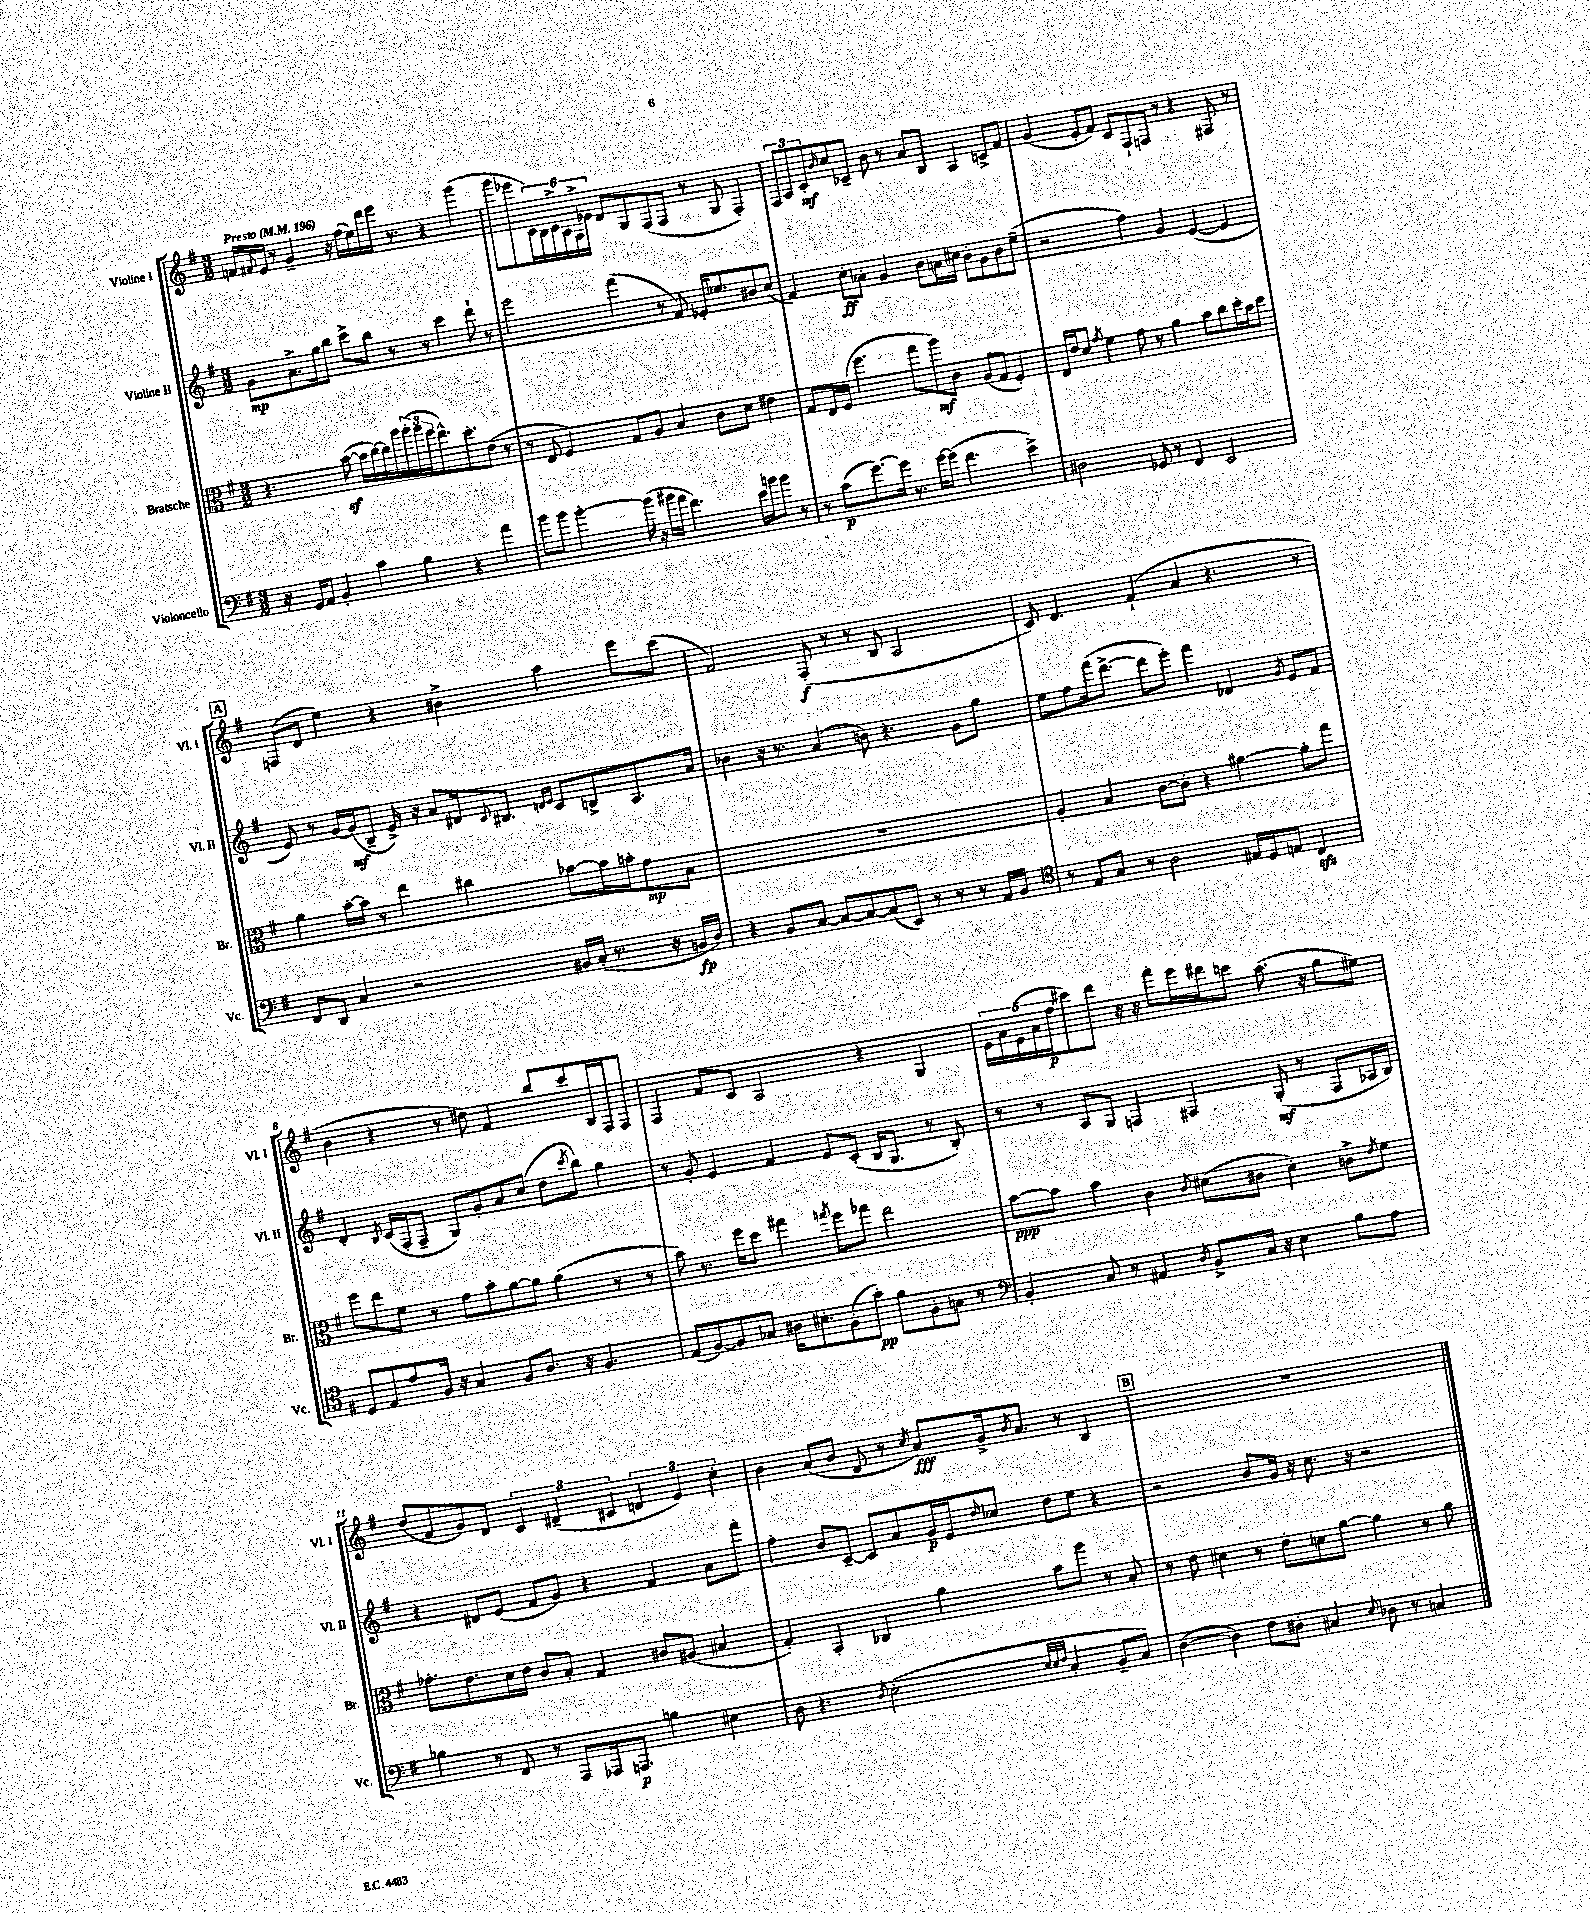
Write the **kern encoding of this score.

**kern	**kern	**kern	**kern
*staff4	*staff3	*staff2	*staff1
*clefF4	*clefC3	*clefG2	*clefG2
*k[f#]	*k[f#]	*k[f#]	*k[f#]
*M3/2	*M3/2	*M3/2	*M3/2
*MM196	*MM196	*MM196	*MM196
16r	4.r	8g	16f
.	.	.	8qqf#
16GG	.	.	16e
8AA	.	8.a^	8r
4BB'	.	.	4g~
.	.	16gg	.
.	([8b	8bb	.
4c	16b]	8ccc^	16r
.	[16cc)	.	(16ff#
.	16cc]	8bb	16ee)
.	16aa	.	16ddd
4B	(24aa'	8r	16eee
.	24aa	.	.
.	.	.	8.r
.	24ff#	.	.
.	8.ee^^)	8r	.
4r	.	4ccc	4r
.	8.dd'	.	.
4a	(8e	8ddd`	(4ggg
.	8r	8r	.
=	=	=	=
8b	8r	2eee	8ggg
8b	8E	.	8eee-
[4b'	4F#)	.	24c)
.	.	.	24B
.	.	.	24c^
.	.	.	24A
.	.	.	24F#^
.	.	.	24e-
(16b]	8G	(4fff#	8d
16r	.	.	.
16b#	8A	.	8G
16a	.	.	.
4.f#)	4B	8r	(8F#
.	.	8f#)	8F#
.	8c	16e-'	8r
.	.	8.ee-	.
16e	8d	.	8G
16b	.	.	.
8b	4e#	8b#	4F#')
8r	.	(8cc	.
=	=	=	=
8r	8G	4f#)	12F#
.	.	.	12A
(8c	16E	.	.
.	.	.	12c'
.	(16F#	.	.
.	.	.	16qqb
[8.g)	4.ff#	8cc'	8cc
.	.	8a-'	8c-~
16g]	.	.	.
8.r	.	4g	8b
.	8gg	.	8r
[16g	.	.	.
(8g]	8aa)	8b	8a
4.f#	8c	16a	8B
.	.	16cc#	.
.	(8A	8b'	4A
.	8G	8g	.
4e^)	4F#')	8b	8c^
.	.	(8ee~	8f#
=	=	=	=
2D#	16E	2r	(4g
.	16e	.	.
.	8d	.	.
.	8qg	.	.
.	4f#	.	8e'
.	.	.	8f#)
8GG-	8g	4ff#)	8c
8r	8r	.	8F#`
4FF#	4a	4g	8F
.	.	.	8r
2EE	8b	([4e	4r
.	8cc	.	.
.	16dd'	4e]	8F#
.	16b	.	.
.	8dd	.	8r
=	=	=	=
8FF#	4a	8e)	(8F
8DD	.	8r	8d
4C	[16b'	[16g	4ee)
.	16b]	(16g]	.
.	8r	8B~	.
2r	4ee	16e^)	4r
.	.	16r	.
.	.	8a	.
.	4cc#	16d#	4b#^
.	.	8qqc	.
.	.	8.B#	.
.	.	16qqd	.
.	.	16qqe	.
16BB#	[8b-	8c	4aa
(16C'	.	.	.
8.r	16b-]	8B^	.
.	16b'	.	.
.	8g	8.A	8eee
16r	.	.	.
16BB	8B	.	(8ccc
16D)	.	16a	.
=	=	=	=
4r	1.r	4b-	2f#)
8BB	.	16r	.
.	.	8.r	.
[8C	.	.	.
8C_	.	(4a	(8F#'
8C_	.	.	8r
(8C]	.	8b)	8r
8EE)	.	4.r	8B
8r	.	.	2A
8r	.	.	.
8r	.	8g	.
16AA	.	8gg	.
16BB	.	.	.
=	=	=	=
*clefC4	*	*	*
8r	4A'	8ee	8c)
8E	.	8ff#	4.d
8G	4B	(16fff#	.
.	.	[8.ddd^	.
8r	.	.	.
2A	[8c	8ddd]	(4f#`
.	8c']	8eee')	.
.	4r	4fff#	4a
16E#	[4a#	4d-	4.r
16D	.	.	.
8E	.	.	.
.	.	8qg	.
4C	8a#']	8e	.
.	8gg	8f#	8r
=	=	=	=
8D	8ff#	4d'	4b
8E	8ee	.	.
.	.	8qB	.
8e	8f#	(16c	4r
.	.	16F#'	.
16F#	8r	8F#~	.
16r	.	.	.
4G	8g	8G)	8r
.	8b'	8g'	8dd#)
8F#	[8a	8a	4f#
8.A	8a]	(8cc	.
.	(4a	8dd	8bb
16r	.	.	.
.	.	8qccc	.
4.F#	.	8bb)	8ccc
.	8r	4gg	16B
.	.	.	16F#
.	8r	.	8F#
=	=	=	=
(8E	8b)	8r	4F#
[8F#)	8.r	8g'	.
8F#]	.	4e	8f#
.	16ff#	.	.
8G-	8dd	.	8c
16A#	4gg#	4f#	2A
8.B#'	.	.	.
.	8qgg	.	.
(8F#'	8ff#	8e	.
8g')	8gg-	(8c'	.
8f#	2ee	16B	4r
.	.	8.G	.
8F#'	.	.	.
8G	.	8r	4G
8r	.	8B')	.
=	=	=	=
*clefF4	*	*	*
4BB'	[8b	8r	20e
.	.	.	20a
.	.	.	(20e
.	8b]	8r	.
.	.	.	20a
.	.	.	20ff#
8C	4b	8A	8ccc#)
8r	.	8G	8ddd
4AA#	4c	4F	16r
.	.	.	16r
.	.	.	8fff#'
8qD	8qc	.	.
8BB^	(8d#	4F#	16eee
.	.	.	16ddd#
16C	8c#	.	8ccc
16r	.	.	.
4E	4d#')	(8G'	(8.aa
.	.	8r	.
.	.	.	16r
8B	8c^	8F#	8gg
.	8qe	.	.
8A	8f#	16A-	8ee#)
.	.	16B)	.
=	=	=	=
4B-	8.g-'	4r	(8dd
.	.	.	8f#
.	8.e	.	.
8r	.	8d#	8g)
8FF#	16d	(8e	8d
.	16e	.	.
8r	8c	8f#	6c
8AAA	8B'	8g)	.
.	.	.	(6d#~
16AAA-	4G	4r	.
8.AAA	.	.	.
.	.	.	6c#
4B	8c#	4f#	6d
.	(8A#	.	.
.	.	.	6e)
4E#	4B#	8a	.
.	.	.	6cc'
.	.	8fff#'	.
=	=	=	=
8D	4G')	4ff#'	4b
4.r	.	.	.
.	4BB'	8b	(8a
.	.	[8c~	8b
8qD	.	.	.
(2E'	4C-	8c]	8d
.	.	8a	8r
.	.	.	8qcc
.	4a	16g	8a)
.	.	16e	.
.	.	16qqdd	.
.	.	8cc-	16g^
.	.	.	8qb
.	.	.	8.a
32qqE	.	.	.
32qqE	.	.	.
32qqF#	.	.	.
4C'	8b	8dd	.
.	8aa	8ee	8r
8BB~	8r	4r	4B
8C)	8B'	.	.
=	=	=	=
([4D	8r	2r	1.r
.	8e	.	.
4D])	4d#	.	.
8F#	8r	8b	.
8D#'	8e'	16g	.
.	.	16r	.
4C#	8d	8.cc	.
.	[8a	.	.
.	.	16r	.
8qqE	.	.	.
8D-	4a]	2r	.
8r	.	.	.
4C	8r	.	.
.	8a	.	.
==	==	==	==
*-	*-	*-	*-
